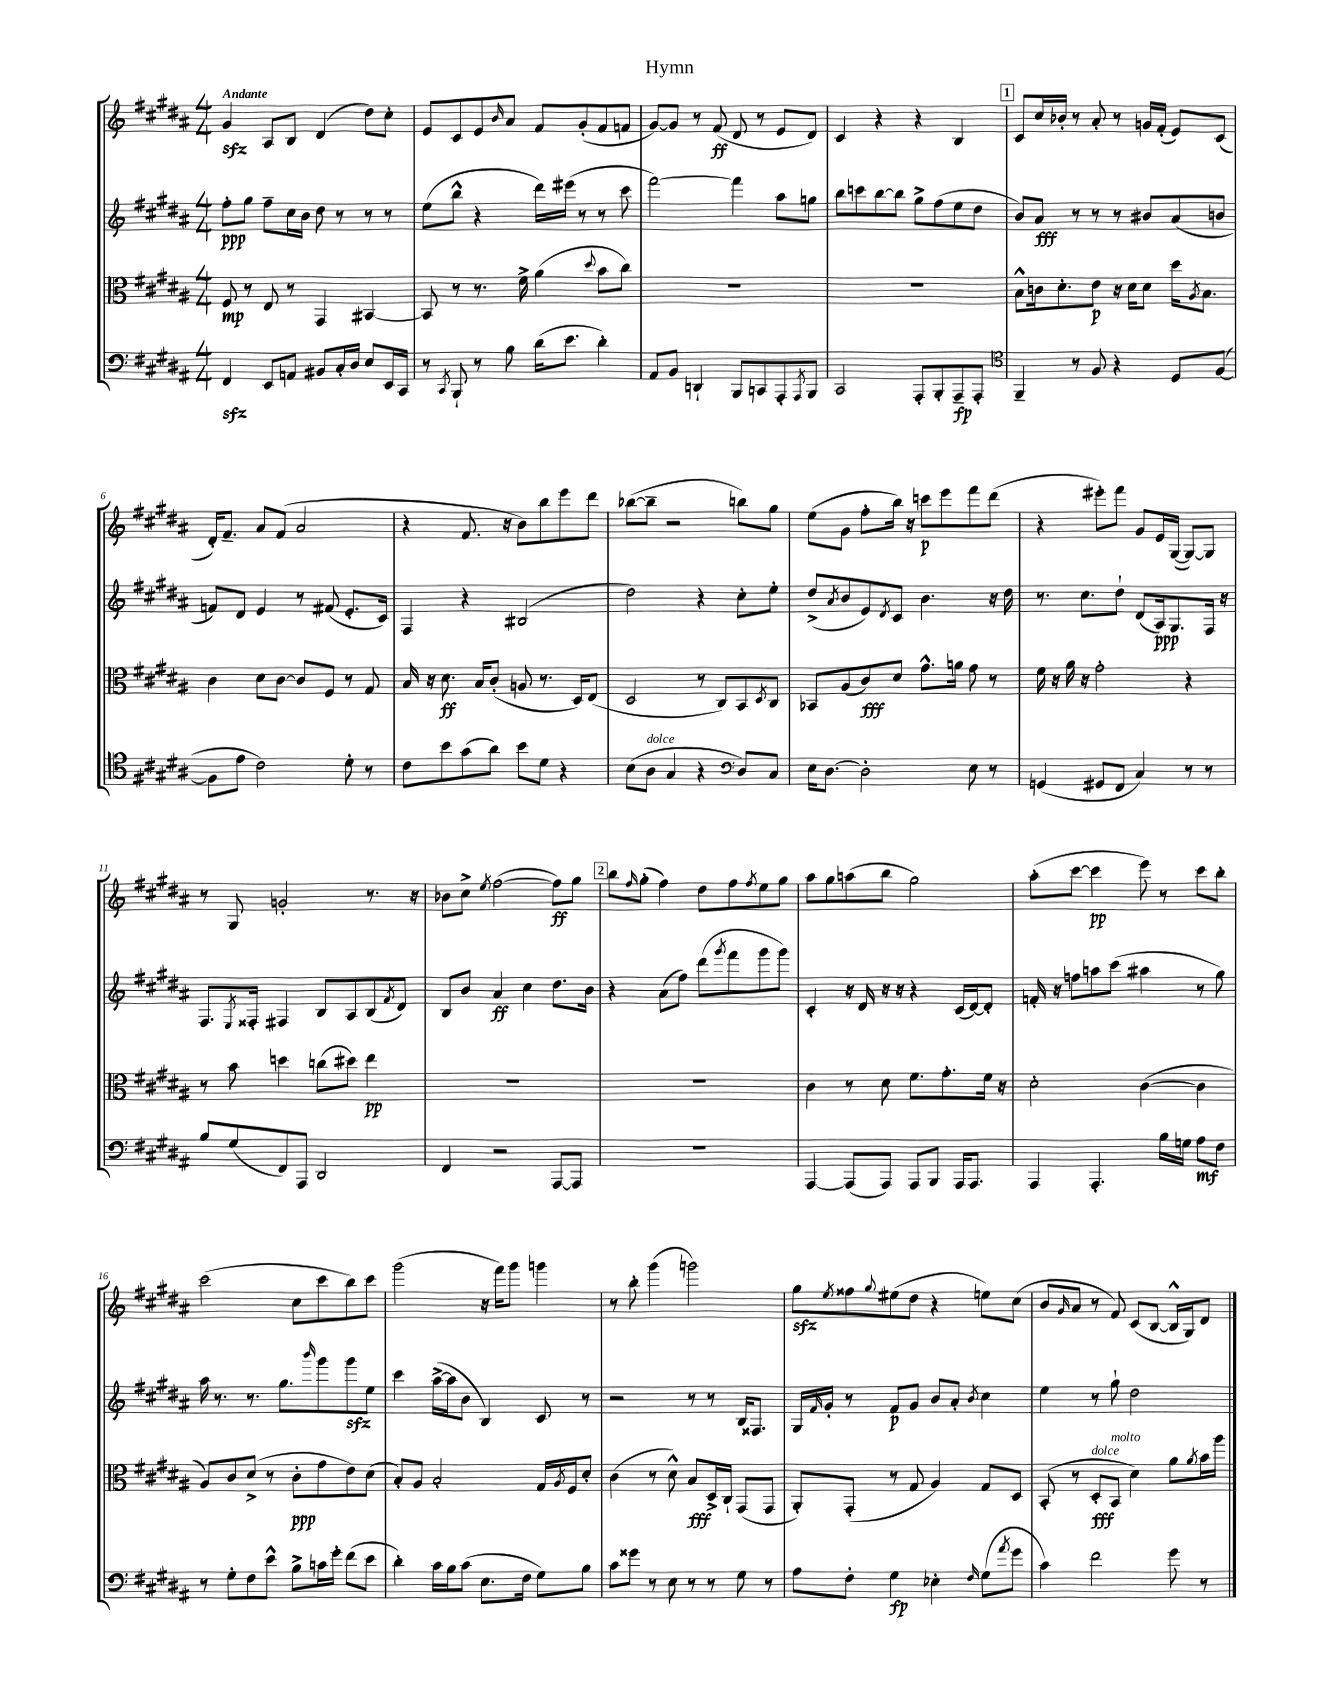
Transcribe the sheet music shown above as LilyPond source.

\header { title = "Hymn" }
<<
\new StaffGroup <<
\new Staff = "s0" {
    \clef treble \key b \major \numericTimeSignature \time 4/4 \tempo "Andante"
    gis'4\sfz ais8 b8 dis'4( dis''8) cis''8-. |
    e'8 cis'8 e'8 \grace { b'16 } ais'8 fis'8 gis'8-.( fis'8 f'8 |
    gis'8~) gis'8 r8 fis'8\ff( dis'8 r8 e'8 dis'8) |
    cis'4 r4 r4 b4 |
    \mark \markup { \box "1" } cis'8 cis''16 bes'16-. r8 ais'8-. r8 g'16 fis'16-.( e'8) cis'8( |
    dis'16-.) fis'8.-- ais'8 fis'8( ais'2 |
    r4 fis'8. r16 b'8) b''8 e'''8 dis'''8 |
    bes''8~( bes''8-- r2 b''8) gis''8 |
    e''8( gis'8 fis''8-. b''16) r16 c'''8\p e'''8 fis'''8 dis'''8( |
    r4 eis'''8-.) fis'''8 gis'8 e'16 gis16~( gis8~) gis8 |
    r8 gis8 g'2-. r8. r16 |
    bes'8 cis''8-> \acciaccatura { e''8 } fis''2~( fis''8\ff) gis''8 |
    \mark \markup { \box "2" } b''8 \grace { fis''16 } gis''8-.( fis''4) dis''8 fis''8 \acciaccatura { fis''8 } e''8 gis''8 |
    ais''8 gis''8 a''8( b''8 gis''2) |
    ais''8-.( cis'''8~ cis'''4\pp e'''8) r8 cis'''8 b''8-. |
    cis'''2( cis''8 cis'''8 b''8) cis'''8 |
    gis'''2( r16 fis'''16) gis'''8 g'''4 |
    r8 b''8-. gis'''4( g'''2) |
    gis''8\sfz \acciaccatura { e''8 } fisis''8 \appoggiatura { gis''8 } eis''8( dis''8 r4 e''8) cis''8( |
    b'8 \grace { gis'16 } ais'8 r8 fis'8) cis'8( b8~ b16-^ gis16) dis'8 \bar "|." |
}
\new Staff = "s1" {
    \clef treble \key b \major \numericTimeSignature \time 4/4
    fis''8-.\ppp gis''8 fis''8-- cis''16 b'16 dis''8 r8 r8 r8 |
    e''8( b''8-^ r4 dis'''16) eis'''16( r8 r8 cis'''8 |
    fis'''2~) fis'''4 ais''8 g''8 |
    b''8 c'''8 b''8~ b''8 gis''8-> fis''8( e''8 dis''8 |
    \mark \markup { \box "1" } b'8) ais'8\fff r8 r8 r8 bis'8 ais'8( b'8 |
    f'8) dis'8 e'4 r8 fis'8( e'8.-. cis'16) |
    fis4 r4 bis2( |
    dis''2) r4 cis''8-. e''8-. |
    dis''8->( \acciaccatura { ais'8 } b'8 e'8) \acciaccatura { dis'8 } cis'8 b'4. r16 dis''16 |
    r8. cis''8. dis''8-! dis'8( ais16\ppp) gis8. fis16 r16 |
    fis8. \acciaccatura { e8 } fisis16-. fis4 b8 ais8 b8( \acciaccatura { fis'8 } dis'8) |
    b8 b'8 ais'4\ff cis''4 dis''8. b'16 |
    \mark \markup { \box "2" } r4 ais'8( fis''8) dis'''8( \acciaccatura { gis'''8 } fis'''8 gis'''8 gis'''8) |
    cis'4-. r16 dis'16 r16 r16 r4 cis'16( dis'16~) dis'8-. |
    f'16-. r16 f''8 a''8 cis'''8( ais''4 r8 gis''8) |
    ais''16 r8. r8. gis''8. \grace { b'''16 } gis'''8 gis'''8\sfz e''8 |
    cis'''4 ais''16~->( ais''16 b'8 b4) cis'8 r8 |
    r2 r8 r8 b16 fisis8. |
    gis16 \grace { fis'16 } gis'16-. r8 fis'8\p gis'8 b'8 ais'8-. \acciaccatura { b'8 } cis''4 |
    e''4 r8 gis''8-! dis''2 \bar "|." |
}
\new Staff = "s2" {
    \clef alto \key b \major \numericTimeSignature \time 4/4
    fis8\mp r8 e8 r8 gis,4 bis,4~ |
    bis,8 r8 r8. fis'16-> ais'4( \appoggiatura { dis''8 } b'8 cis''8) |
    R1 |
    R1 |
    \mark \markup { \box "1" } b8-^ c'16 dis'8.-. e'8\p r16 dis'16 dis'8 dis''16 \acciaccatura { ais8 } b8. |
    cis'4 dis'8 cis'8~ cis'8 fis8 r8 gis8 |
    b16 r16 dis'8.\ff b16 cis'8-.( a8 r8. dis16) e8( |
    dis2 r8 cis8) b,8 \acciaccatura { dis8 } cis8 |
    bes,8 ais8( cis'8\fff) dis'8 gis'8.-^ a'16 gis'8 r8 |
    fis'16 r16 ais'16 r16 gis'2-. r4 |
    r8 b'8 d''4 c''8( dis''8) e''4\pp |
    R1 |
    \mark \markup { \box "2" } R1 |
    cis'4 r8 dis'8 fis'8. gis'8.-. fis'16 r16 |
    dis'2-. cis'4~( cis'4 |
    ais8) cis'8 dis'8->( r8 cis'8-.\ppp gis'8 e'8) dis'8( |
    b8-.) ais8 b2-. gis16 \acciaccatura { ais8 } fis16 dis'8-. |
    cis'4( r8 dis'8-^) b8\fff dis16-> cis16-! gis,8( gis,8 |
    ais,8-.) gis,8-.( r8 gis8 ais4) gis8 dis8 |
    b,8-.( r8 dis8-.\fff^\markup { \italic "dolce" } b,8^\markup { \italic "molto" } dis'4) ais'8 \acciaccatura { ais'8 } b'16 ais''16 \bar "|." |
}
\new Staff = "s3" {
    \clef bass \key b \major \numericTimeSignature \time 4/4
    fis,4\sfz e,8 a,8 bis,8 cis16-. dis16 e8 e,16 cis,16 |
    r8 \acciaccatura { cis,8 } b,,8-! r8 b8 dis'16( e'8. dis'4-.) |
    ais,8 b,8 d,4-! b,,8 c,8 ais,,8-. \acciaccatura { ais,,8 } b,,8 |
    cis,2 ais,,8-. b,,8-. ais,,8--\fp ais,,8-. |
    \mark \markup { \box "1" } \clef tenor fis,4-- r8 fis8 r4 dis8 fis8~( |
    fis8 e'8 cis'2) dis'8-. r8 |
    cis'8 b'8 gis'8( ais'8) b'8 dis'8 r4 |
    b8( ais8^\markup { \italic "dolce" } gis4 r4 \clef bass dis8) cis8 |
    e16 dis8.~ dis2-. e8 r8 |
    g,4( gis,8 fis,8 cis4) r8 r8 |
    b8 gis8( fis,8) ais,,8 dis,2 |
    fis,4 r2 ais,,8~ ais,,8 |
    \mark \markup { \box "2" } R1 |
    ais,,4~ ais,,8( ais,,8) ais,,8 b,,8 ais,,16 ais,,8. |
    ais,,4 ais,,4.-. b16 g16 ais8\mf fis8 |
    r8 gis8-. fis8 e'8-^ b8-> c'16 gis'16-. fis'8( e'8 |
    dis'4-.) cis'16 b16 cis'8( e8. fis16 gis8) b8 |
    cis'8 gisis'8 r8 e8 r8 r8 gis8 r8 |
    ais8 fis8-. gis4\fp ees4-. \grace { fis16 } gis8( \acciaccatura { ais'8 } gis'8 |
    cis'4) fis'2 gis'8 r8 \bar "|." |
}
>>
>>
